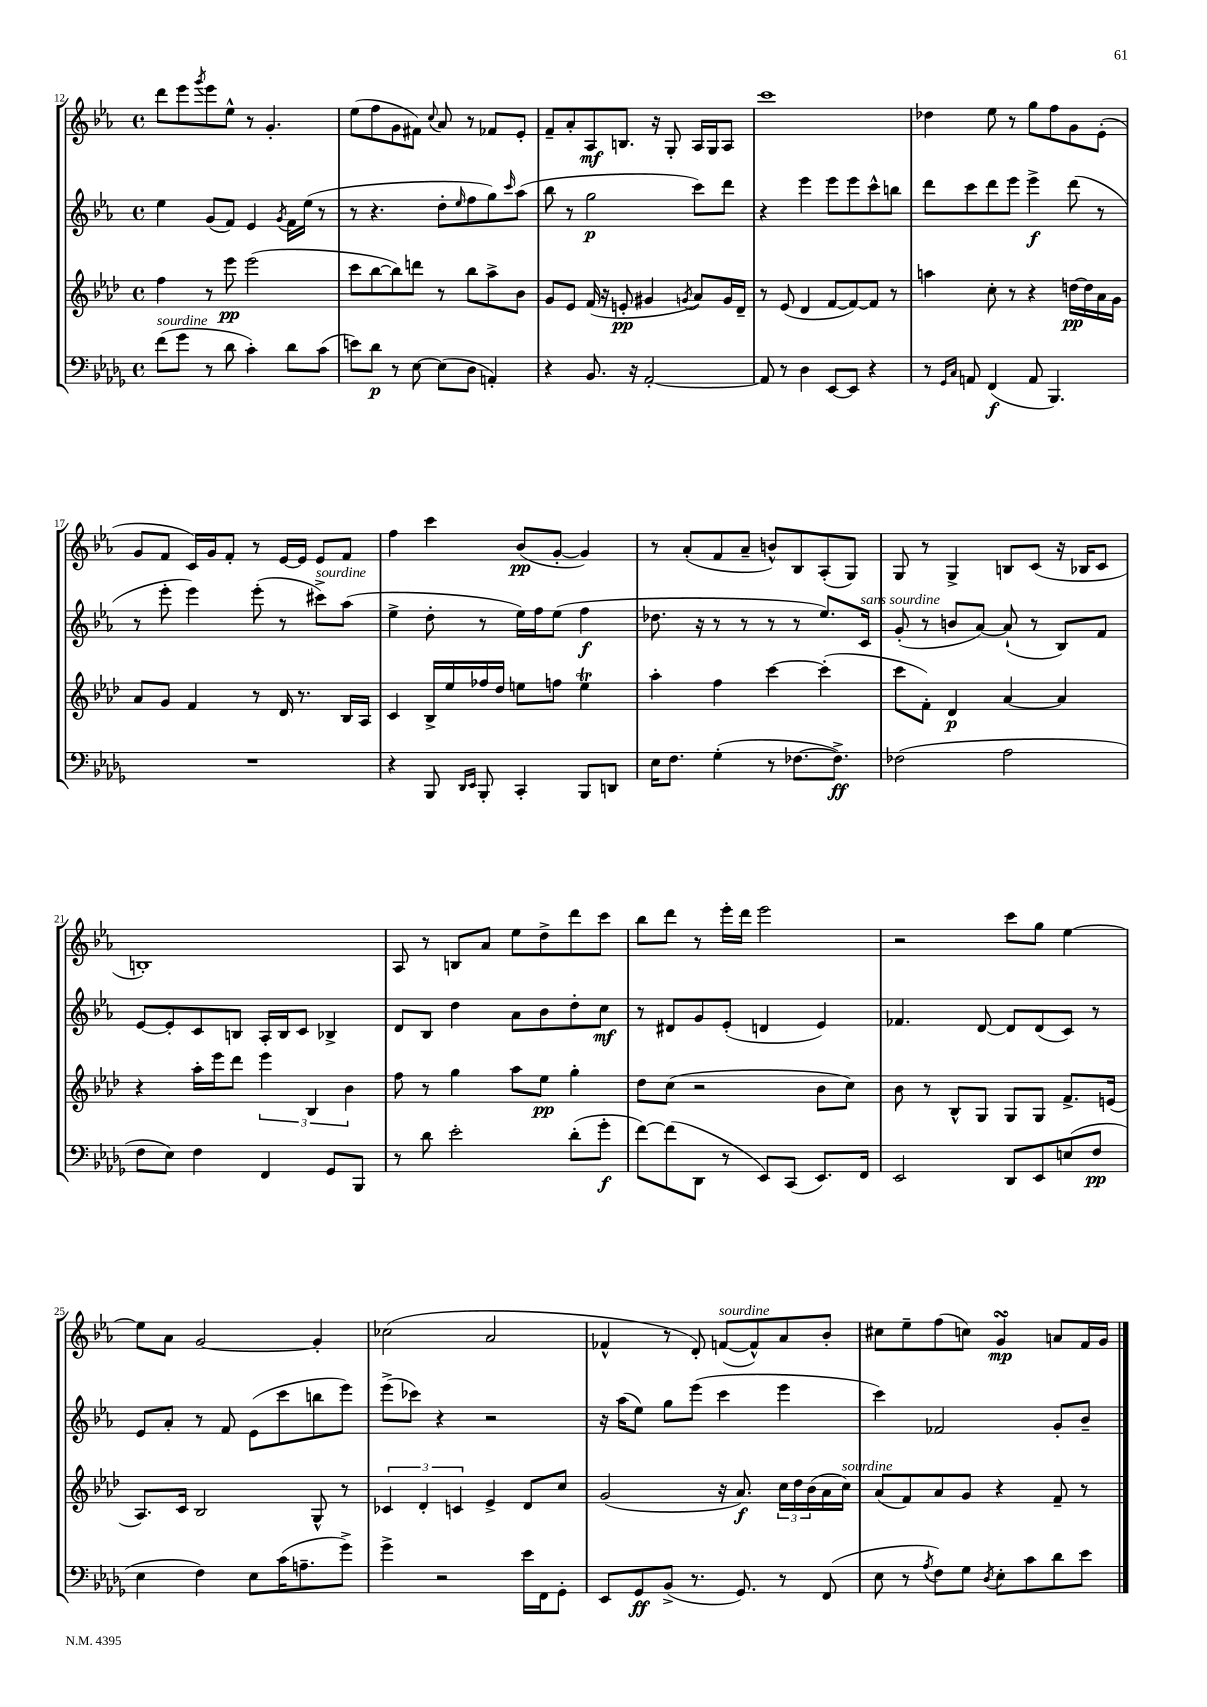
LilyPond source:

<<
\new StaffGroup <<
\new Staff = "s0" {
    \clef treble \key ees \major \defaultTimeSignature \time 4/4
    d'''8 ees'''8 \acciaccatura { g'''8 } ees'''8 ees''8-^ r8 g'4.-. |
    ees''8( f''8 g'8 fis'8) \appoggiatura { c''8 } aes'8 r8 fes'8 ees'8-. |
    f'8-- aes'8-. aes8\mf b8. r16 g8-. aes16 g16 aes8 |
    c'''1 |
    des''4 ees''8 r8 g''8 f''8 g'8 ees'8-.( |
    g'8 f'8 c'16) g'16 f'8-. r8 ees'16~ ees'16 ees'8 f'8 |
    f''4 c'''4 bes'8\pp( g'8~-. g'4) |
    r8 aes'8-.( f'8 aes'8-- b'8-^) bes8 aes8-.( g8) |
    g8 r8 g4-> b8 c'8( r16 bes16 c'8 |
    b1-.) |
    aes8 r8 b8 aes'8 ees''8 d''8-> d'''8 c'''8 |
    bes''8 d'''8 r8 ees'''16-. d'''16 ees'''2 |
    r2 c'''8 g''8 ees''4~ |
    ees''8 aes'8 g'2~ g'4-. |
    ces''2( aes'2 |
    fes'4-^ r8 d'8-.) f'8~^\markup { \italic "sourdine" }( f'8-^) aes'8 bes'8-. |
    cis''8 ees''8-- f''8( c''8) g'4\turn\mp a'8 f'16 g'16 \bar "|." |
}
\new Staff = "s1" {
    \clef treble \key ees \major \defaultTimeSignature \time 4/4
    ees''4 g'8( f'8) ees'4 \acciaccatura { g'8 } f'16 ees''16( r8 |
    r8 r4. d''8-. \grace { ees''16 } f''8 g''8) \grace { c'''16 } aes''8( |
    bes''8 r8 g''2\p c'''8) d'''8 |
    r4 ees'''4 ees'''8 ees'''8 c'''8-^ b''8 |
    d'''8 c'''8 d'''8 ees'''8 ees'''4->\f d'''8( r8 |
    r8 ees'''8-. ees'''4) ees'''8-.( r8 cis'''8->^\markup { \italic "sourdine" }) aes''8( |
    ees''4-> d''8-. r8 ees''16) f''16 ees''8( f''4\f |
    des''8. r16 r8 r8 r8 r8 ees''8.) c'16^\markup { \italic "sans sourdine" } |
    g'8-.( r8 b'8 aes'8~) aes'8-!( r8 bes8) f'8 |
    ees'8~ ees'8-. c'8 b8 aes16-. b16 c'8 bes4-> |
    d'8 bes8 d''4 aes'8 bes'8 d''8-. c''8\mf |
    r8 dis'8 g'8 ees'8-.( d'4 ees'4) |
    fes'4. d'8~ d'8 d'8( c'8) r8 |
    ees'8 aes'8-. r8 f'8 ees'8( c'''8 b''8 ees'''8) |
    ees'''8->( ces'''8) r4 r2 |
    r16 aes''16( ees''8) g''8 ees'''8( c'''4 ees'''4 |
    c'''4) fes'2 g'8-. bes'8-- \bar "|." |
}
\new Staff = "s2" {
    \clef treble \key aes \major \defaultTimeSignature \time 4/4
    f''4 r8 ees'''8\pp ees'''2( |
    c'''8 bes''8~ bes''8) d'''8 r8 bes''8 aes''8-> bes'8 |
    g'8 ees'8 f'16( r16 e'8-.\pp gis'4 \acciaccatura { g'8 } aes'8) g'16 des'16-- |
    r8 ees'8( des'4 f'8~ f'8~) f'8 r8 |
    a''4 c''8-. r8 r4 d''16~\pp d''16 aes'16 g'16 |
    aes'8 g'8 f'4 r8 des'16 r8. bes16 aes16 |
    c'4 bes16-> ees''16 fes''16 des''16 e''8 f''8 e''4\trill |
    aes''4-. f''4 c'''4~ c'''4-.( |
    c'''8 f'8-.) des'4\p aes'4~ aes'4 |
    r4 aes''16-. ees'''16 des'''8 \tuplet 3/2 { ees'''4 bes4 bes'4 } |
    f''8 r8 g''4 aes''8 ees''8\pp g''4-. |
    des''8 c''8( r2 bes'8 c''8) |
    bes'8 r8 bes8-^ g8 g8 g8 f'8.-> e'16( |
    aes8.) c'16 bes2 g8-^ r8 |
    \tuplet 3/2 { ces'4 des'4-. c'4 } ees'4-> des'8 c''8 |
    g'2( r16 aes'8.\f) \tuplet 3/2 { c''16 des''16 bes'16( } aes'16 c''16^\markup { \italic "sourdine" }) |
    aes'8( f'8) aes'8 g'8 r4 f'8-- r8 \bar "|." |
}
\new Staff = "s3" {
    \clef bass \key des \major \defaultTimeSignature \time 4/4
    f'8^\markup { \italic "sourdine" }( ges'8 r8 des'8 c'4-.) des'8 c'8( |
    e'8) des'8\p r8 ees8~ ees8( des8 a,4-.) |
    r4 bes,8. r16 aes,2~-. |
    aes,8 r8 des4 ees,8~ ees,8 r4 |
    r8 \grace { ges,16 c16 } a,8 f,4\f( a,8 bes,,4.) |
    R1 |
    r4 bes,,8 \grace { des,16 ees,16 } bes,,8-. c,4-. bes,,8 d,8 |
    ees16 f8. ges4-.( r8 fes8.~ fes8.->\ff) |
    fes2( aes2 |
    f8 ees8) f4 f,4 ges,8 bes,,8 |
    r8 des'8 ees'2-. des'8-.( ges'8-.\f |
    f'8~) f'8( des,8 r8 ees,8) c,8( ees,8.) f,16 |
    ees,2 des,8 ees,8 e8( f8\pp |
    ees4 f4) ees8 c'16( a8.-- ges'8->) |
    ges'4-> r2 ees'16 f,16 ges,8-. |
    ees,8 ges,8\ff bes,8->( r8. ges,8.) r8 f,8( |
    ees8 r8 \acciaccatura { aes8 } f8) ges8 \acciaccatura { des8 } ees8-. c'8 des'8 ees'8 \bar "|." |
}
>>
>>
\layout { \context { \Score currentBarNumber = #12 } }
